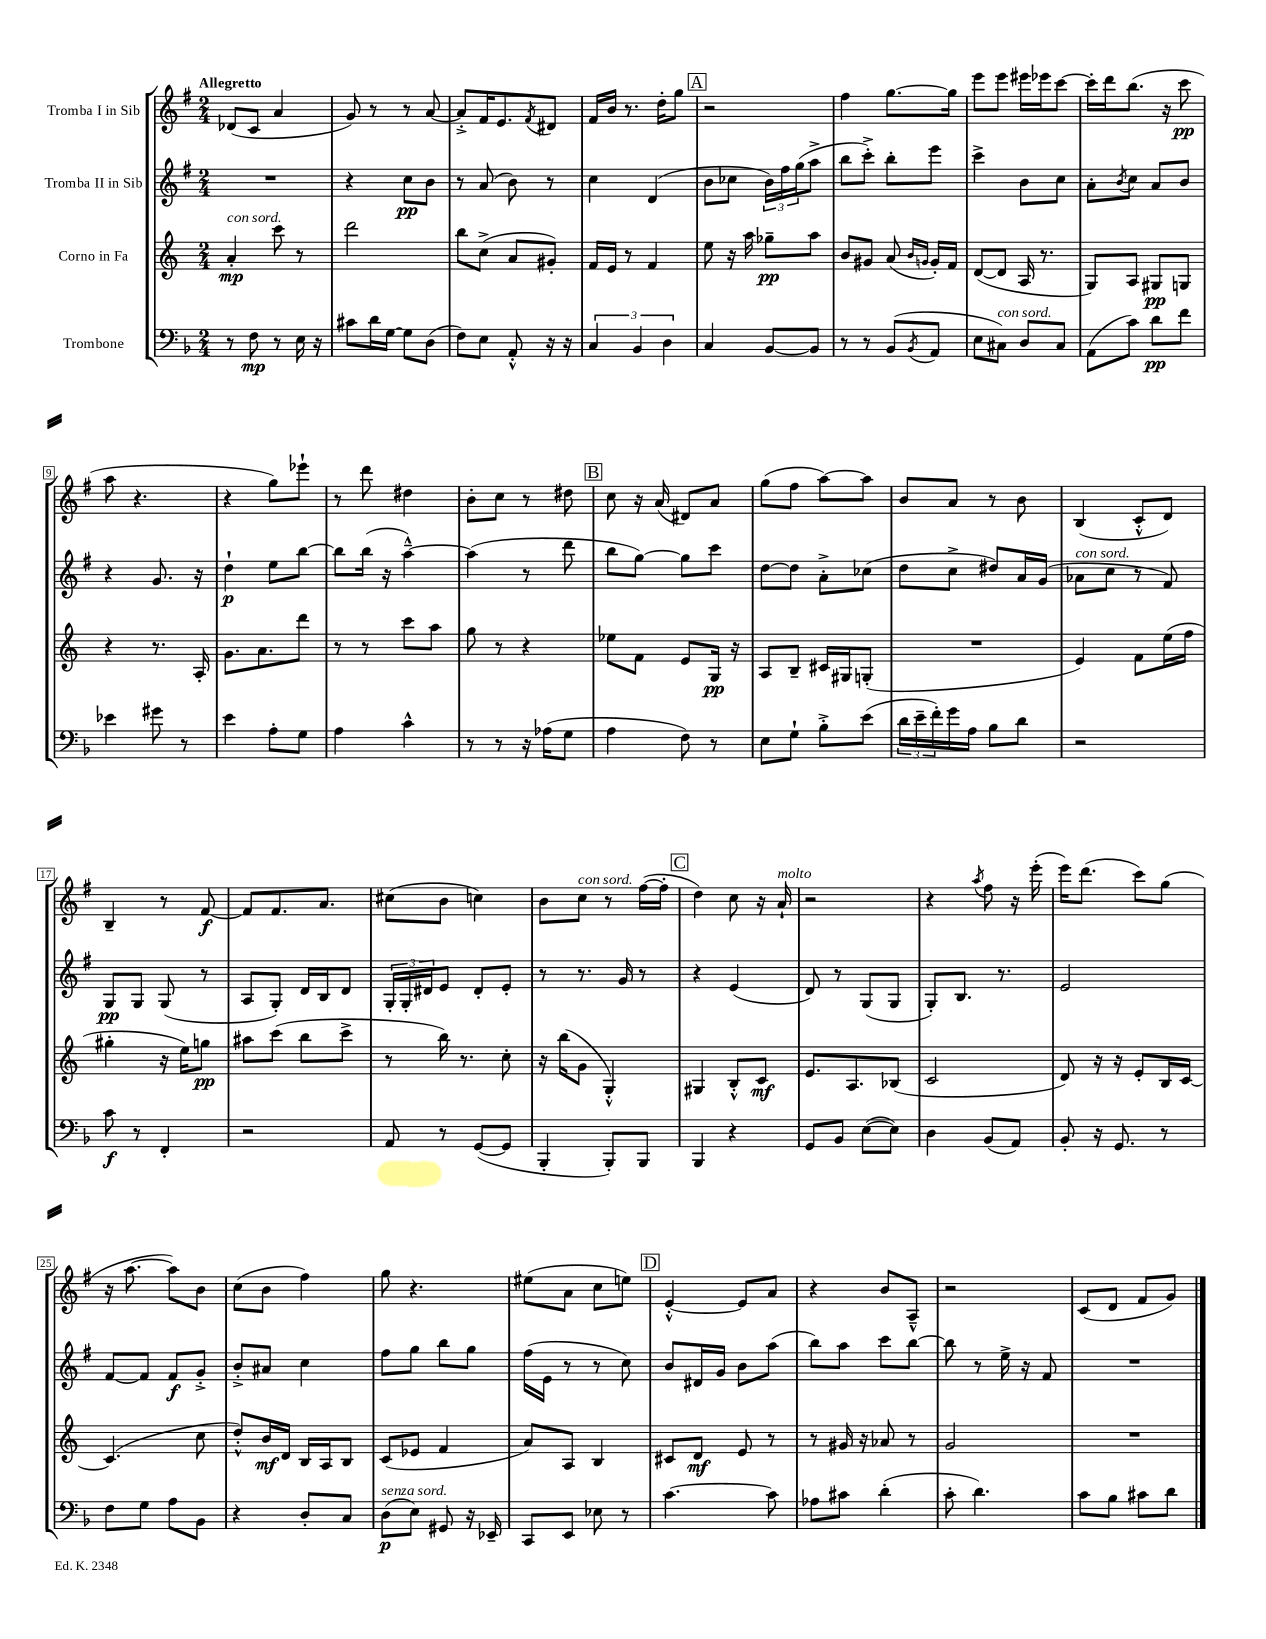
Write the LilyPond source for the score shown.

<<
\new StaffGroup <<
\new Staff = "s0" \with { instrumentName = "Tromba I in Sib" } {
    \clef treble \key g \major \numericTimeSignature \time 2/4 \tempo "Allegretto"
    des'8( c'8 a'4 |
    g'8) r8 r8 a'8~ |
    a'8-.-> fis'16 e'8. \acciaccatura { fis'8 } dis'8 |
    fis'16 b'16 r8. d''16-. g''8 |
    \mark \markup { \box "A" } r2 |
    fis''4 g''8.~ g''16 |
    e'''8 e'''8 eis'''16 ees'''16 c'''8~ |
    c'''16-. d'''16 b''8.( r16 c'''8\pp |
    a''8 r4. |
    r4 g''8) ees'''8-! |
    r8 d'''8 dis''4 |
    b'8-. c''8 r8 dis''8 |
    \mark \markup { \box "B" } c''8 r16 a'16( dis'8) a'8 |
    g''8( fis''8 a''8~) a''8 |
    b'8 a'8 r8 b'8 |
    b4( c'8-.-^ d'8) |
    b4-- r8 fis'8~\f |
    fis'8 fis'8. a'8. |
    cis''8( b'8 c''4) |
    b'8 c''8^\markup { \italic "con sord." } r8 fis''16~( fis''16-. |
    \mark \markup { \box "C" } d''4) c''8 r16 a'16-!^\markup { \italic "molto" } |
    r2 |
    r4 \acciaccatura { a''8 } fis''8 r16 e'''16-.( |
    e'''16) d'''8.( c'''8) g''8( |
    r16 a''8.~ a''8) b'8 |
    c''8( b'8 fis''4) |
    g''8 r4. |
    eis''8( a'8 c''8 e''8) |
    \mark \markup { \box "D" } e'4~-.-^ e'8 a'8 |
    r4 b'8 a8---^ |
    r2 |
    c'8( d'8 fis'8 g'8) \bar "|." |
}
\new Staff = "s1" \with { instrumentName = "Tromba II in Sib" } {
    \clef treble \key g \major \numericTimeSignature \time 2/4
    R2 |
    r4 c''8\pp b'8 |
    r8 a'8( b'8) r8 |
    c''4 d'4( |
    \mark \markup { \box "A" } b'8 ces''8 \tuplet 3/2 { b'16) fis''16 g''16( } a''8-> |
    b''8 c'''8-.->) b''8-. e'''8 |
    c'''4-> b'8 c''8 |
    a'8-. \acciaccatura { b'8 } c''8 a'8 b'8 |
    r4 g'8. r16 |
    d''4-!\p e''8 b''8~ |
    b''8 b''16( r16 a''4~---^) |
    a''4( r8 d'''8 |
    \mark \markup { \box "B" } b''8 g''8~) g''8 c'''8 |
    d''8~ d''8 a'8-.-> ces''8( |
    d''8 c''8-> dis''8) a'16 g'16( |
    aes'8^\markup { \italic "con sord." } c''8 r8 fis'8) |
    g8\pp g8 g8( r8 |
    a8 g8-.) d'16 b16 d'8 |
    \tuplet 3/2 { g16-. g16-. dis'16 } e'8 dis'8-. e'8-. |
    r8 r8. g'16 r8 |
    \mark \markup { \box "C" } r4 e'4( |
    d'8) r8 g8( g8 |
    g8-.) b8. r8. |
    e'2 |
    fis'8~ fis'8 fis'8\f g'8-.-> |
    b'8-.-> ais'8 c''4 |
    fis''8 g''8 b''8 g''8 |
    fis''16( e'16 r8 r8 c''8) |
    \mark \markup { \box "D" } b'8 dis'16 g'16 b'8 a''8( |
    b''8) a''8 c'''8 b''8~ |
    b''8 r8 e''16-> r16 fis'8 |
    R2 \bar "|." |
}
\new Staff = "s2" \with { instrumentName = "Corno in Fa" } {
    \clef treble \key c \major \numericTimeSignature \time 2/4
    a'4-.\mp^\markup { \italic "con sord." } c'''8 r8 |
    d'''2 |
    b''8 c''8->( a'8 gis'8-.) |
    f'16 e'16 r8 f'4 |
    \mark \markup { \box "A" } e''8 r16 a''16 ges''8--\pp a''8 |
    b'8 gis'8 a'8( \grace { b'16 g'16 } g'16-.) f'16 |
    d'8~( d'8 a16 r8. |
    g8) a8 gis8\pp g8 |
    r4 r8. a16-. |
    g'8. a'8. d'''8 |
    r8 r8 c'''8 a''8 |
    g''8 r8 r4 |
    \mark \markup { \box "B" } ees''8 f'8 e'8 g16\pp r16 |
    a8 b8-- cis'16 gis16 g8-.( |
    R2 |
    e'4) f'8 e''16( f''16 |
    gis''4-. r16 e''16) g''8\pp |
    ais''8 c'''8( b''8 c'''8-> |
    r8 b''16) r8. c''8-. |
    r16 b''16( g'8 g4-.-^) |
    \mark \markup { \box "C" } gis4 b8-.-^ c'8\mf |
    e'8. a8. bes8( |
    c'2 |
    d'8) r16 r16 e'8-. b16 c'16~ |
    c'4.( c''8 |
    d''8-.-^) b'16\mf d'16 b16 a16 b8 |
    c'8( ees'8 f'4 |
    a'8) a8 b4 |
    \mark \markup { \box "D" } cis'8 d'8\mf e'8 r8 |
    r8 gis'16 r16 aes'8 r8 |
    g'2 |
    R2 \bar "|." |
}
\new Staff = "s3" \with { instrumentName = "Trombone" } {
    \clef bass \key f \major \numericTimeSignature \time 2/4
    r8 f8\mp r8 e16 r16 |
    cis'8 d'16 g16~ g8 d8( |
    f8) e8 a,8-.-^ r16 r16 |
    \tuplet 3/2 { c4 bes,4 d4 } |
    \mark \markup { \box "A" } c4 bes,8~ bes,8 |
    r8 r8 bes,8( \acciaccatura { bes,8 } a,8 |
    e8 cis8^\markup { \italic "con sord." }) d8 cis8 |
    a,8( c'8) d'8\pp f'8 |
    ees'4 gis'8 r8 |
    e'4 a8-. g8 |
    a4 c'4-^ |
    r8 r8 r16 aes16( g8 |
    \mark \markup { \box "B" } a4 f8) r8 |
    e8 g8-! bes8-.-> e'8( |
    \tuplet 3/2 { d'16 e'16-- f'16-.) } g'16 a16 bes8 d'8 |
    r2 |
    c'8\f r8 f,4-. |
    r2 |
    a,8 r8 g,8~( g,8 |
    bes,,4-. bes,,8-.) bes,,8 |
    \mark \markup { \box "C" } bes,,4 r4 |
    g,8 bes,8 e8~( e8) |
    d4 bes,8( a,8) |
    bes,8-. r16 g,8. r8 |
    f8 g8 a8 bes,8 |
    r4 d8-. c8 |
    d8\p^\markup { \italic "senza sord." }( e8) gis,8 r16 ees,16-- |
    c,8 e,8 ees8 r8 |
    \mark \markup { \box "D" } c'4.~ c'8 |
    aes8 cis'8 d'4-.( |
    c'8-. d'4.) |
    c'8 bes8 cis'8 d'8 \bar "|." |
}
>>
>>
\layout { \context { \Score \override BarNumber.stencil = #(make-stencil-boxer 0.1 0.3 ly:text-interface::print) } }
